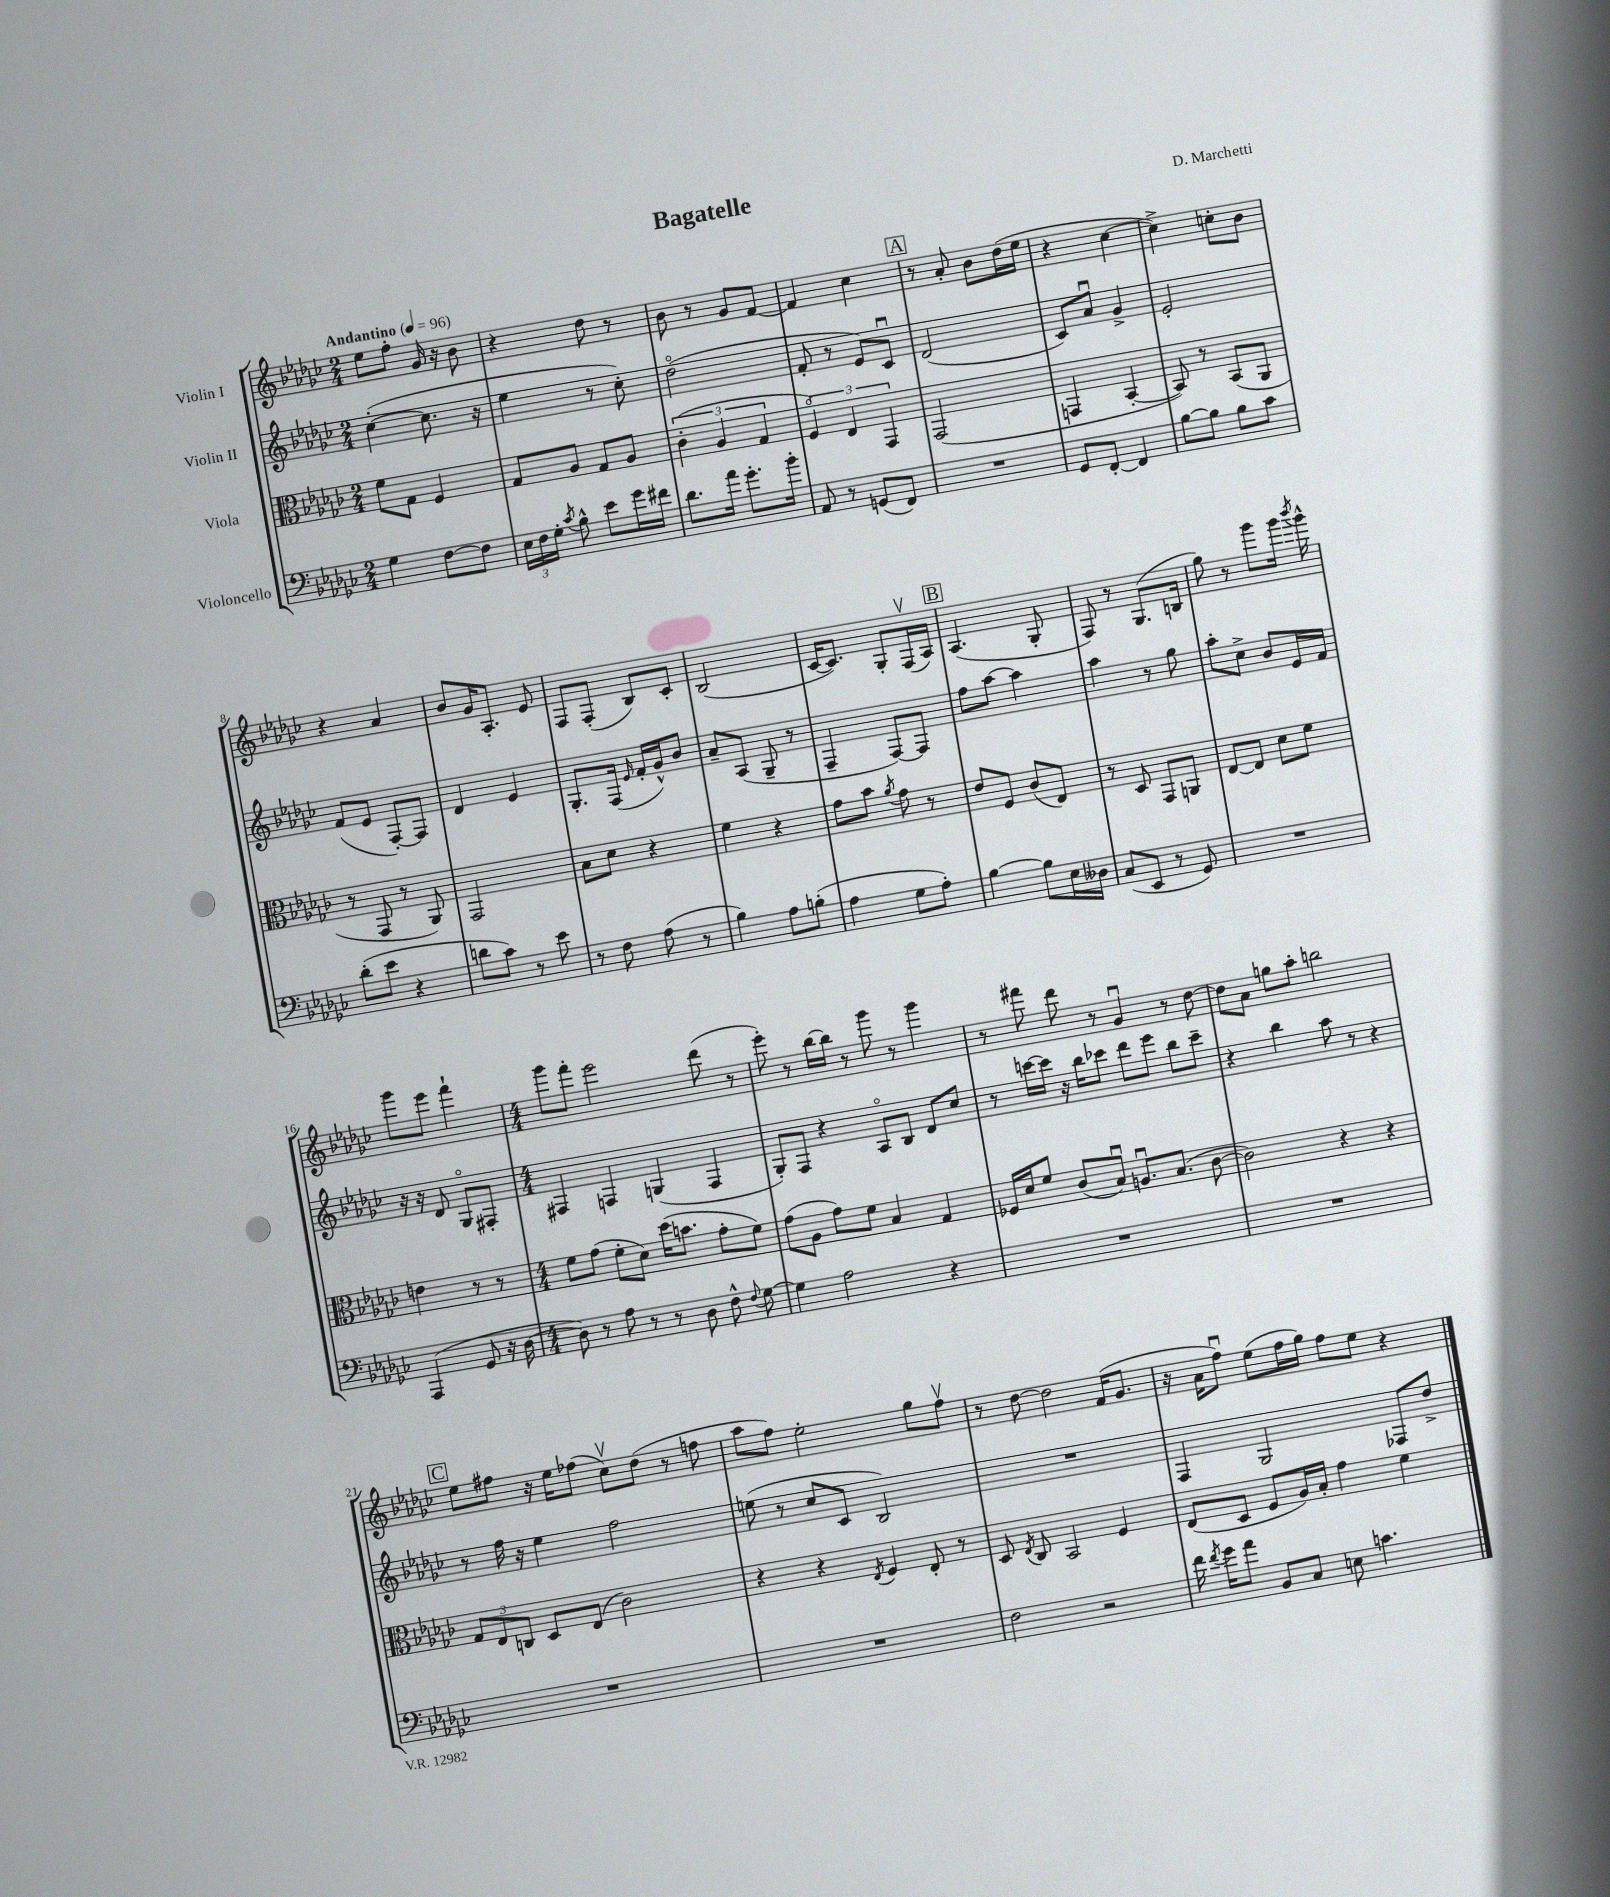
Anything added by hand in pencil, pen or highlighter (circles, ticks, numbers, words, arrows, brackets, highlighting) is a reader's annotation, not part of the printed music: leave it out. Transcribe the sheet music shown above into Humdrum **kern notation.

**kern	**kern	**kern	**kern
*part4	*part3	*part2	*part1
*staff4	*staff3	*staff2	*staff1
*I"Violoncello	*I"Viola	*I"Violin II	*I"Violin I
*clefF4	*clefC3	*clefG2	*clefG2
*k[b-e-a-d-g-c-]	*k[b-e-a-d-g-c-]	*k[b-e-a-d-g-c-]	*k[b-e-a-d-g-c-]
*M2/4	*M2/4	*M2/4	*M2/4
*MM96	*MM96	*MM96	*MM96
=1	=1	=1	=1
!	!	!	!LO:TX:a:B:t=Andantino
4G-\	8f\L	([4cc-'\	8ee-\L
.	8G-\J	.	8ff'\J
[8F\L	4F/	8.cc-\]	16g-/
.	.	.	16r
8F\J]	.	.	8b-\
.	.	16r	.
=2	=2	=2	=2
24E-\LL	8G-/L	4ee-\	4r
24F\	.	.	.
24G-'\JJ	.	.	.
8qc-/	.	.	.
8B-^^\	8A-/J	.	.
8e-\L	8G-/L	8r	8dd-\
16g-\L	8A-/J	8cc-'\)	8r
16f#X\JJ	.	.	.
=3	=3	=3	=3
8.d-\L	(6c-'\	(2dd-\	8b-\
.	.	.	8r
.	6A-/	.	.
16a-\Jk	.	.	.
8.g-'\L	.	.	8g-/L
.	6G-/	.	.
.	.	.	[8f/J
16b-'\Jk	.	.	.
=4	=4	=4	=4
8AA-/	6F/)	8f'/	4f/]
8r	.	8r	.
.	6E-/	.	.
(8GGn/L	.	8e-/L)	4cc-\
.	6GG-/	.	.
8FF/J)	.	8c-u/J	.
!!LO:REH:place=s1:t=A
=5	=5	=5	=5
2r	(2GG-/	(2d-/	8r
.	.	.	8a-'/
.	.	.	8b-\L
.	.	.	(16dd-\L
.	.	.	16ee-\JJ
=6	=6	=6	=6
8GG-/L	4GGn/	8c-/L)	4r
[8FF'/J	.	8a-u/J	.
4FF/]	[4BB-'/	4g-^/	[4cc-\
=7	=7	=7	=7
[8B-\L	8BB-/])	2e-'/	4cc-^\])
8B-\J]	8r	.	.
8B-\L	(8BB-/L	.	8ccn'\L
8c-\J	8AA-/J	.	8b-\J
!!LO:LB:g=z
=8	=8	=8	=8
(8d-'\L	8r	(8f/L	4r
8e-\J	8GG-/	8e-/J	.
4r	8r	[8F'/L)	4a-/
.	8AA-/)	8F/J]	.
=9	=9	=9	=9
8dn\L	2GG-/	4d-/	8b-/L
8c-\J)	.	.	16g-/K
.	.	.	8.A-'/J
8r	.	4e-/	.
8e-\	.	.	8e-/
=10	=10	=10	=10
8r	8B-\L	8.G-'/L	8F/L
8F\	8d-\J	.	(8F'/J
.	.	(16F/Jk	.
.	.	16qqe-/	.
(8A-\	4r	16f'/LL	8B-/L)
.	.	16g-^^/J)	.
8r	.	8b-/J	8c-'/J
=11	=11	=11	=11
4B-\)	4f\	8a-~/L	(2B-/
.	.	(8A-/J	.
8A-\L	4r	8G-~/	.
(8Bn'\J	.	8r	.
=12	=12	=12	=12
4A-\	8g-\L	4F~/	[16c-/KL
.	.	.	8.c-/J])
.	8b-\J	.	.
.	8qa-/	.	.
8G-\L	8g-\	[8F/L)	8G-'/L
8A-'\J)	8r	8F/J]	(16Fv/L
.	.	.	16A-/JJ)
!!LO:REH:place=s1:t=B
=13	=13	=13	=13
[4B-\	8e-/L	8ff\L	(4.A-/
.	8F/J	[8aa-\J	.
8B-\L]	(8c-/L	4aa-\]	.
16E-\L	8E-/J)	.	8G-'/
16D--X\JJ	.	.	.
=14	=14	=14	=14
(8C-/L	8r	4aa-\	8F/)
8EE-/J	8D-/	.	8r
8r	8GG-/L	8r	(8.G-/L
8GG-/)	8AAn/J	8gg-\	.
.	.	.	16Bn/Jk
=15	=15	=15	=15
2r	[8E-/L	8aa-'\L	8gg-\)
.	8E-/J]	8cc-^\J	8r
.	8d-\L	8b-/L	8ggg-\L
.	8f\J	16e-/L	16ggg-\Jk
.	.	.	8qbbb-/
.	.	16f/JJ	16ggg-^^\
!!LO:LB:g=z
=16	=16	=16	=16
(4AAA-/	4en\	16r	8ggg-\L
.	.	16r	.
.	.	8d-/	8eee-\J
8GG-/	8r	8G-/L	4fff`\
16r	8r	8F#X'/J	.
[16D-\	.	.	.
=17	=17	=17	=17
*M4/4	*M4/4	*M4/4	*M4/4
8D-\])	8f\L	4F#X/	8ggg-\L
8r	(8g-\J	.	8fff'\J
8A-\	8f'\L	4Fn/	2eee-\
8r	8d-\J)	.	.
8r	(16dd-\KL	(4Gn/	.
.	8.bn\J	.	.
8D-\	.	.	.
8F^^\	8g-'\L	4F/	(8ddd-\
8qqF/	.	.	.
[8G-\	8f\J)	.	8r
=18	=18	=18	=18
4G-\]	(8g-\L	8G-'/L)	8eee-'\)
.	8A-\J	8F/J	8r
2A-\	8g-\L)	4r	[16bb-\LL
.	.	.	16bb-\JJ]
.	8f\J	.	8r
.	4B-/	8A-/L	8ggg-\
.	.	8B-/J	8r
4r	4G-/	8d-/L	4ggg-\
.	.	8cc-/J	.
=19	=19	=19	=19
1r	16F-X/LL	8r	8r
.	16d-/J	.	.
.	8f/J	[16cccn\LL	8fff#X\
.	.	16ccc\JJ]	.
.	(8c-/L	16r	8ddd-\
.	.	16bb-\KL	.
.	8B-u/J)	8ccc-X\J	8r
.	8.Anu/L	8ddd-\L	4g-u/
.	.	8eee-\J	.
.	(8.B-/J	.	.
.	.	8bb-\L	8r
.	[8c-\	8ccc-~\J	[8dd-\
=20	=20	=20	=20
1r	2c-\])	4r	8dd-\L]
.	.	.	8a-\J
.	.	4bb-\	8ggn\L
.	.	.	8aa-'\J
.	4r	8aa-\	2bbn\
.	.	8r	.
.	4r	4r	.
!!LO:LB:g=z
!!LO:REH:place=s1:t=C
=21	=21	=21	=21
1r	12G-/L	8r	8ee-\L
.	12E-/	.	.
.	.	16ff\	8ff#X\J
.	12Cn/J	.	.
.	.	16r	.
.	8D-/L	4ee-\	16r
.	.	.	16ee-\KL
.	(8E-/J	.	(8ff-X\J
.	2c-\)	2ff\	8cc-v\L)
.	.	.	(8dd-\J
.	.	.	8r
.	.	.	8ffn\
=22	=22	=22	=22
1r	4r	(8een\	8aa-\L
.	.	8r	8ff\J)
.	4r	8cc-/L	2ee-'\
.	.	8c-/J	.
.	8qE-/	.	.
.	4F/	2B-/)	.
.	8E-'/	.	8gg-\L
.	8r	.	8ffv\J
=23	=23	=23	=23
2F\	8D-/	1r	8r
.	8qE-/	.	.
.	8C-/	.	[8dd-\
.	2BB-/	.	2dd-\]
2r	.	.	.
.	4F/	.	(16f/KL
.	.	.	8.g-/J
=24	=24	=24	=24
16f\	(8E-/L	4F/	16r
8qf/	.	.	.
16g-\KL	.	.	16a-\KL
8a-\J	8D-/J	.	8ffu\J)
8BB-/L	8F/L	2G-/	(8ee-\L
8C-/J	16A-/L)	.	16ff\L
.	16B-'/JJ	.	16gg-\JJ)
8En\	4g-\	.	8ff\L
4.cn\	.	.	8ee-\J
.	4f\	8F-X/L	4r
.	.	8dd-^/J	.
==	==	==	==
*-	*-	*-	*-
